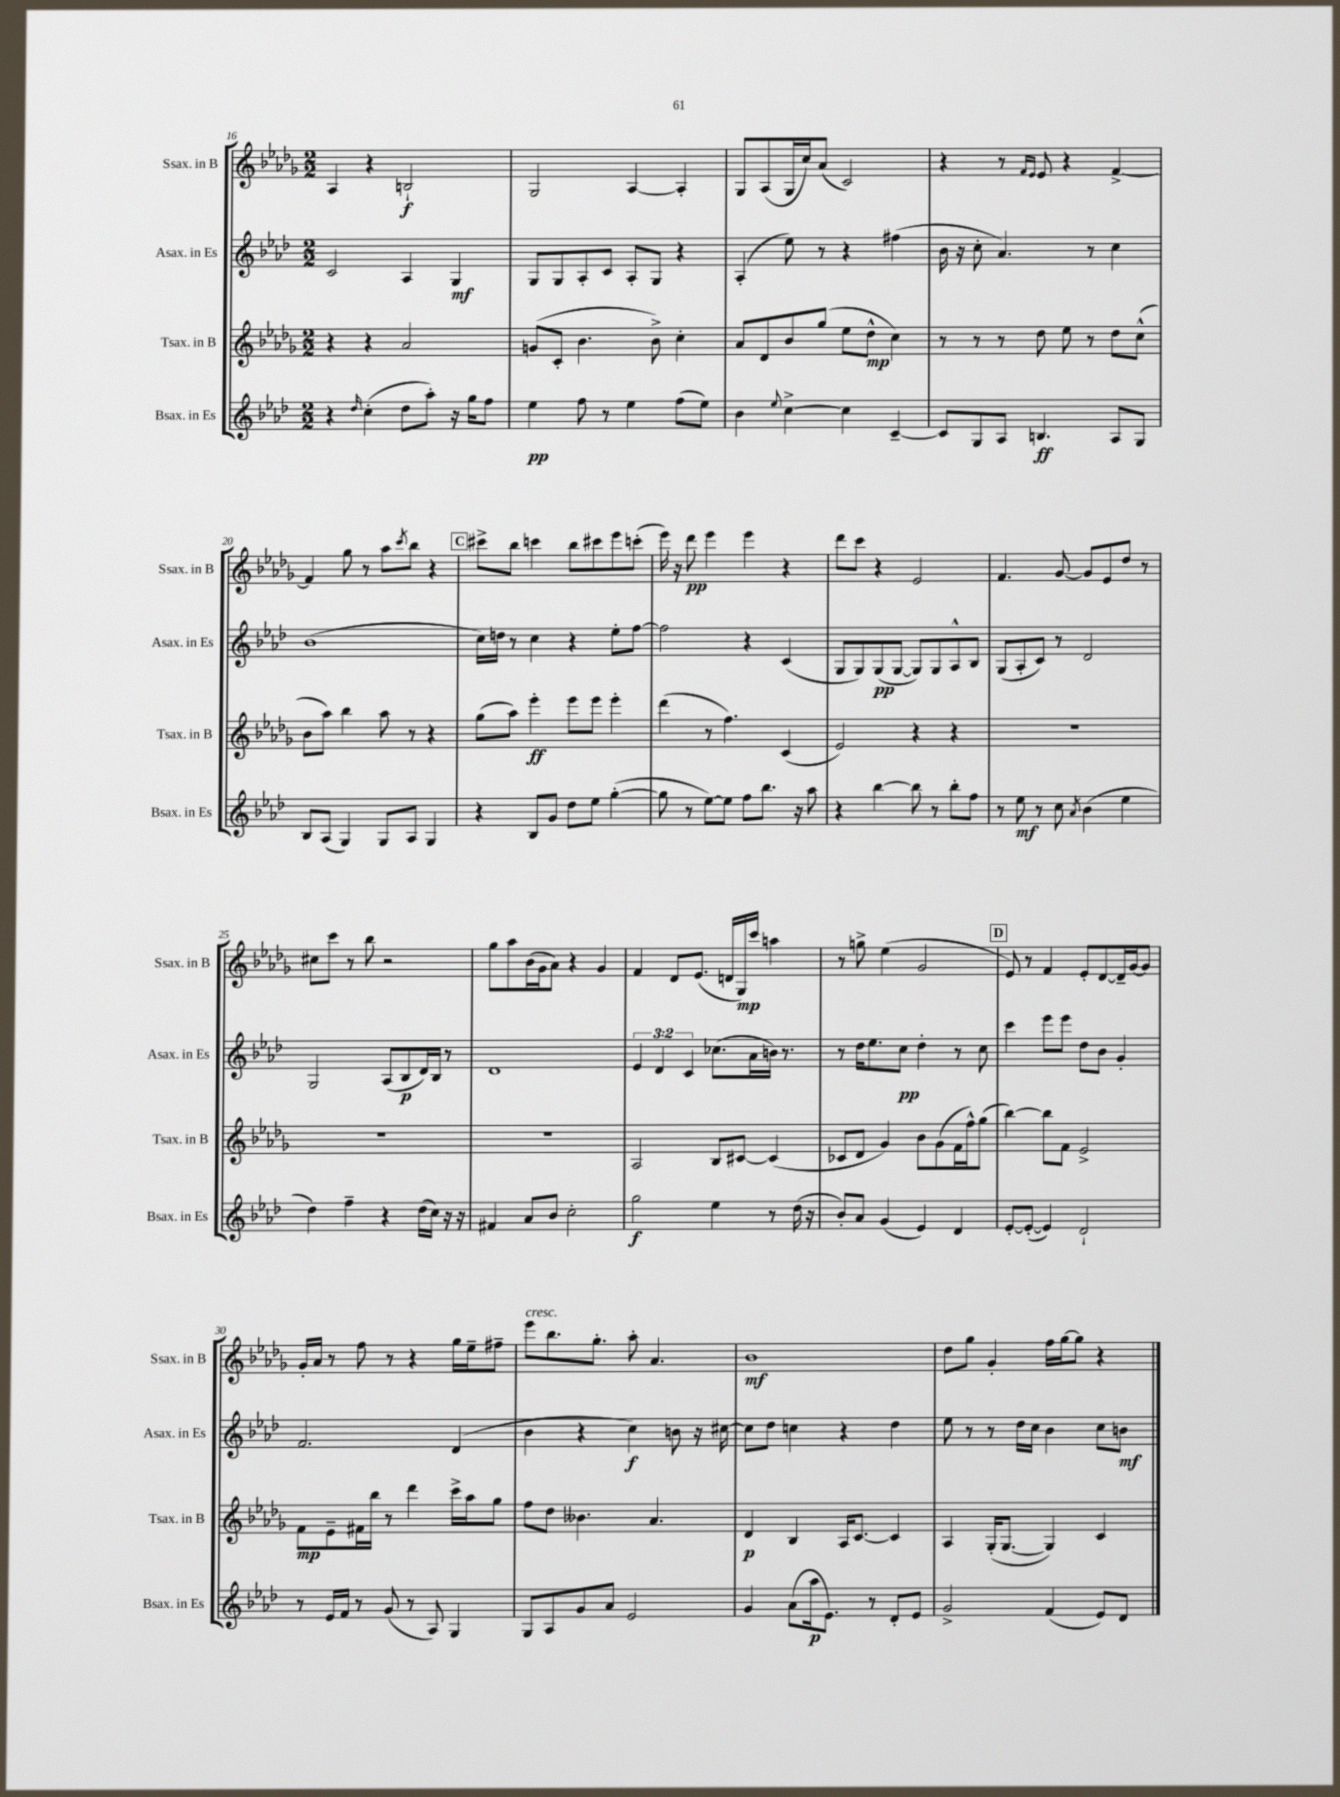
<<
\new StaffGroup <<
\new Staff = "s0" \with { instrumentName = "Ssax. in B" shortInstrumentName = "Ssax. in B" } {
    \clef treble \key des \major \numericTimeSignature \time 2/2
    aes4 r4 b2-!\f |
    ges2 aes4~ aes4-. |
    ges8 aes8( ges16 c''16) aes'8( c'2) |
    r4 r8 \grace { f'16 ees'16 } ees'8 r4 f'4~-> |
    f'4 ges''8 r8 aes''8 \acciaccatura { c'''8 } bes''8 r4 |
    \mark \markup { \box "C" } cis'''8-> bes''8 c'''4 bes''8 cis'''8 ees'''8 c'''8-.( |
    ees'''16) r16 des'''8\pp ees'''4 ees'''4 r4 |
    des'''8 c'''8 r4 ees'2 |
    f'4. ges'8~ ges'8 ees'8 des''8 r8 |
    cis''8 c'''8 r8 bes''8 r2 |
    ges''8 aes''8 bes'16( ges'16 aes'8) r4 ges'4 |
    f'4 des'8 ees'8.( d'16 ges16\mp) c'''16 a''4 |
    r8 g''8-> ees''4( ges'2 |
    \mark \markup { \box "D" } ees'8) r8 f'4 ees'8-. des'8~ des'16-- ges'16~ ges'8 |
    ges'16-. aes'16 r8 f''8 r8 r4 ges''16 ees''16-- fis''8-- |
    ees'''8^\markup { \italic "cresc." } bes''8. ges''8.-. aes''8-. aes'4. |
    bes'1\mf |
    des''8 ges''8 ges'4-. f''16 ges''16~ ges''8 r4 \bar "|." |
}
\new Staff = "s1" \with { instrumentName = "Asax. in Es" shortInstrumentName = "Asax. in Es" } {
    \clef treble \key aes \major \numericTimeSignature \time 2/2 \override Staff.TupletNumber.text = #tuplet-number::calc-fraction-text
    c'2 aes4 g4\mf |
    g8 g8 aes8-. c'8 aes8-. g8 r4 |
    aes4-.( ees''8) r8 r4 fis''4( |
    bes'16 r16 c''8-. aes'4.) r8 c''4 |
    bes'1( |
    \mark \markup { \box "C" } c''16) d''16 r8 c''4 r4 ees''8-. f''8~ |
    f''2 r4 c'4( |
    g8 g8) g8\pp( g8~ g8) g8 aes8-^ bes8 |
    g8( aes8-. c'8) r8 des'2 |
    g2 aes8( bes8\p des'16) bes16 r8 |
    des'1 |
    \tuplet 3/2 { ees'4 des'4 c'4 } ces''8.( aes'16 b'16) r8. |
    r8 des''16 ees''8. c''8\pp des''4-. r8 c''8 |
    \mark \markup { \box "D" } c'''4 ees'''8 ees'''8 des''8 bes'8 g'4-. |
    f'2. des'4( |
    bes'4 r4 c''4\f) b'8 r16 cis''16~ |
    cis''8 des''8 c''4 r4 des''4 |
    ees''8 r8 r8 des''16 c''16 bes'4 c''8 b'8\mf \bar "|." |
}
\new Staff = "s2" \with { instrumentName = "Tsax. in B" shortInstrumentName = "Tsax. in B" } {
    \clef treble \key des \major \numericTimeSignature \time 2/2
    r4 r4 aes'2 |
    g'8( c'8-. bes'4. bes'8->) c''4-. |
    aes'8 des'8 bes'8 ges''8( ees''8 des''8-^\mp c''4) |
    r8 r8 r8 des''8 ees''8 r8 des''8 c''8-^( |
    bes'8 aes''8) bes''4 aes''8 r8 r4 |
    \mark \markup { \box "C" } ges''8( aes''8) ees'''4-.\ff ees'''8 ees'''8 ees'''4-. |
    des'''4( r8 f''4.) c'4( |
    ees'2) r4 r4 |
    R1 |
    R1 |
    R1 |
    aes2 bes8 cis'8~ cis'4( |
    ces'8 des'8 ges'4) bes'8 ges'8( f'16 f''16-^) ges''8( |
    \mark \markup { \box "D" } bes''4~) bes''8 f'8 ees'2-> |
    f'8\mp ees'8-- fis'16 bes''16 r8 des'''4 c'''16-> aes''16 ges''8 |
    f''8 des''8 beses'4. aes'4. |
    des'4\p bes4 aes16 c'8.~ c'4 |
    aes4 ges16-.( ges8.~ ges4) c'4 \bar "|." |
}
\new Staff = "s3" \with { instrumentName = "Bsax. in Es" shortInstrumentName = "Bsax. in Es" } {
    \clef treble \key aes \major \numericTimeSignature \time 2/2
    r4 \grace { des''16 } c''4-.( des''8 aes''8-.) r16 g''16 f''8 |
    ees''4\pp f''8 r8 ees''4 f''8( ees''8) |
    bes'4 \appoggiatura { ees''8 } c''4~-> c''4 c'4~-- |
    c'8 g8 aes8 b4.\ff aes8 g8 |
    bes8 aes8( g4) g8 aes8 g4 |
    \mark \markup { \box "C" } r4 bes8 g'8 des''8 ees''8 g''4~-.( |
    g''8 r8 ees''8~) ees''8 f''8 bes''8. r16 aes''8 |
    r4 bes''4~ bes''8 r8 bes''8-. f''8 |
    r8 ees''8\mf r8 c''8 \acciaccatura { aes'8 } bes'4( ees''4 |
    des''4) f''4-- r4 des''16( c''16) r16 r16 |
    fis'4 aes'8 bes'8 c''2-. |
    g''2\f ees''4 r8 des''16( r16 |
    bes'8-.) aes'8 g'4( ees'4) des'4 |
    \mark \markup { \box "D" } ees'8~-. ees'8~-.( ees'4) des'2-! |
    r8 ees'16 f'16 r8 g'8( r8 aes8) g4 |
    g8 aes8 g'8 aes'8 ees'2 |
    g'4 aes'8( aes''16\p ees'8.) r8 des'8-. ees'8 |
    g'2-> f'4( ees'8) des'8 \bar "|." |
}
>>
>>
\layout { \context { \Score currentBarNumber = #16 } }
